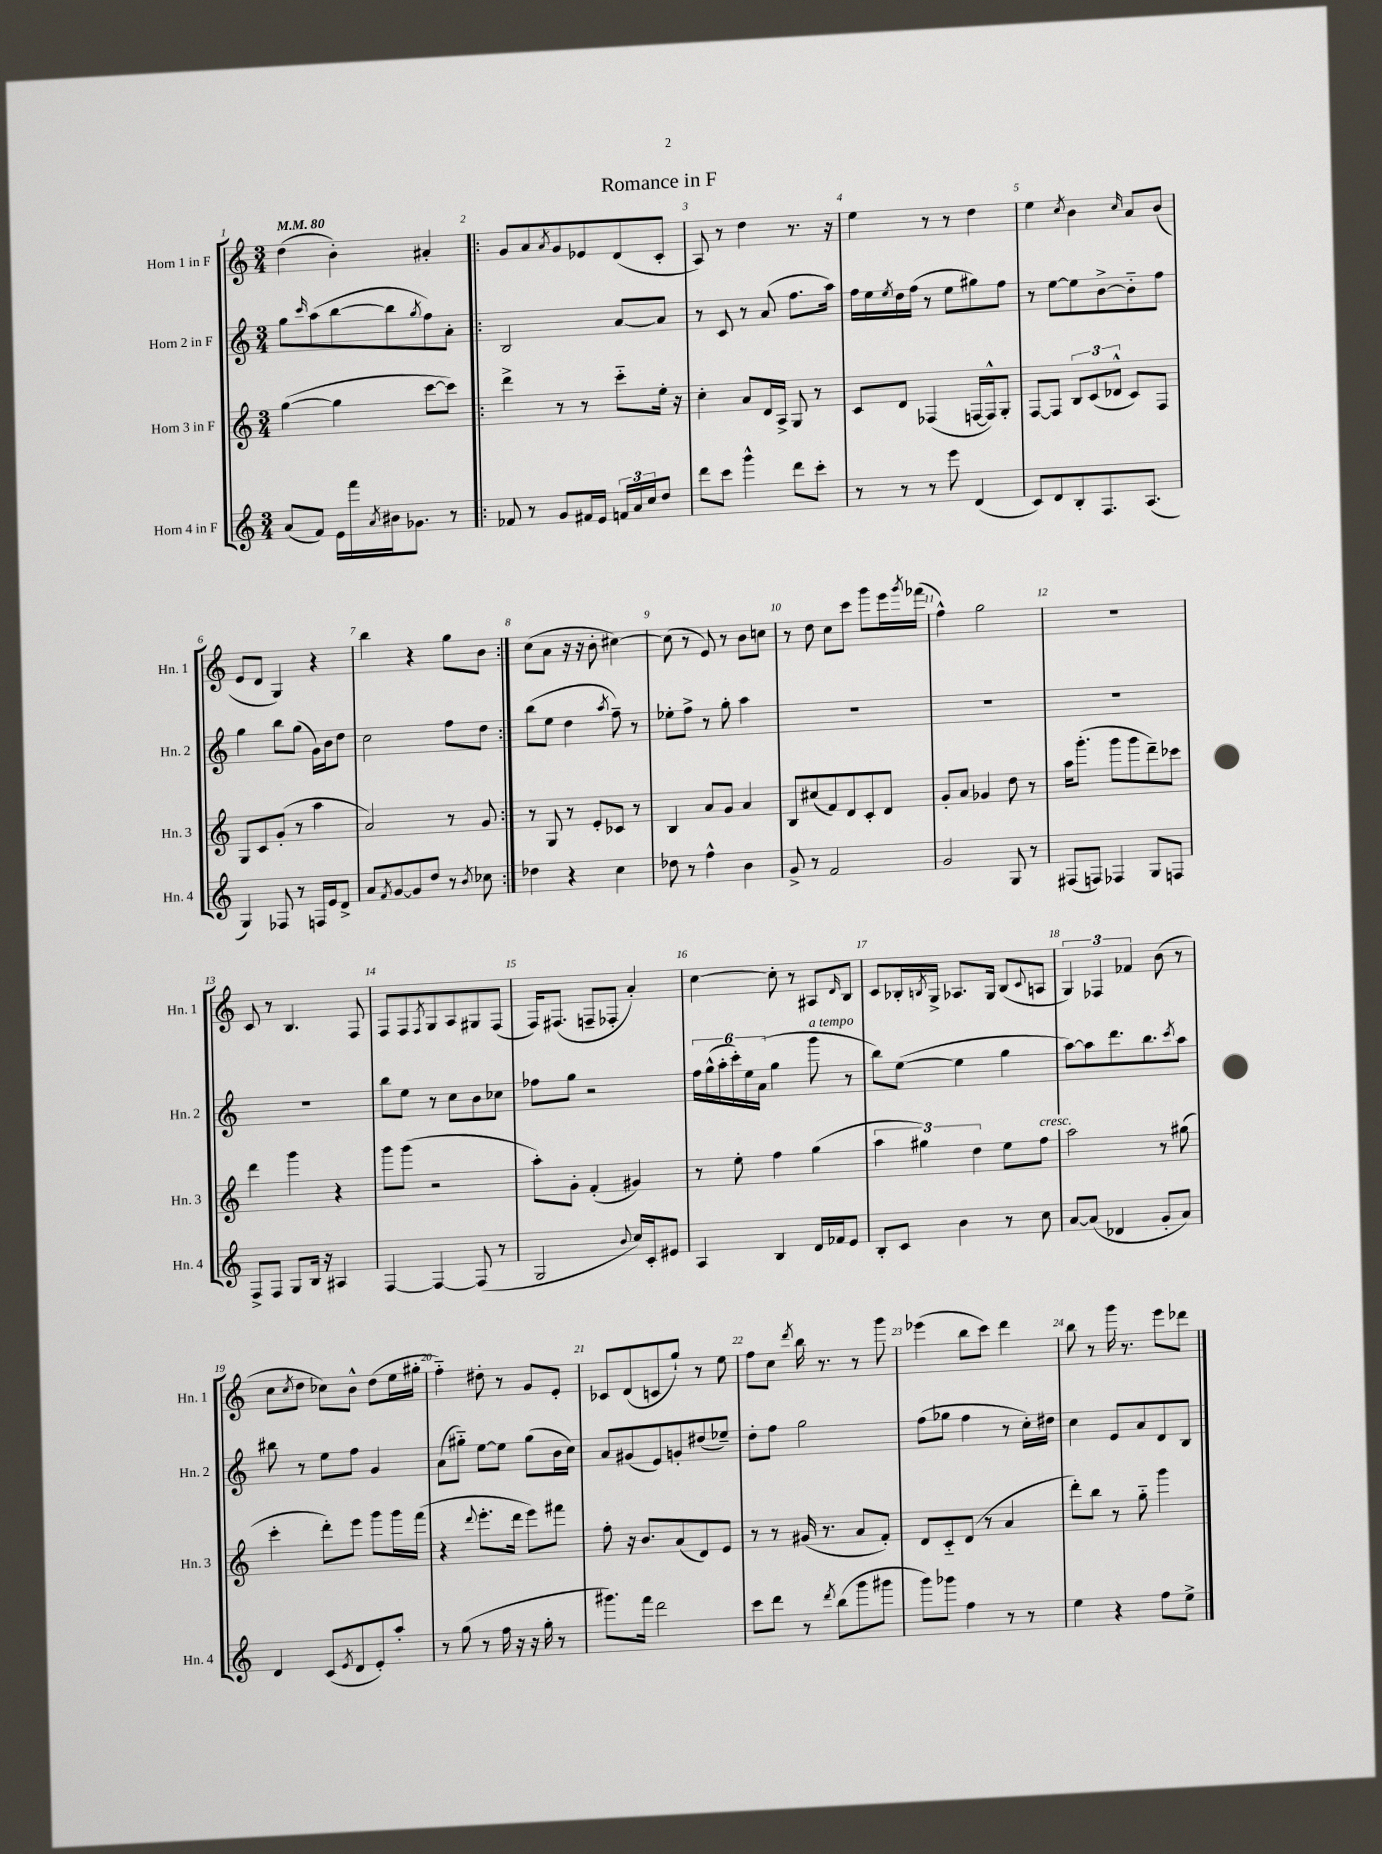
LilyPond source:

\header { title = "Romance in F" }
<<
\new StaffGroup <<
\new Staff = "s0" \with { instrumentName = "Horn 1 in F" shortInstrumentName = "Hn. 1" } {
    \clef treble \key c \major \numericTimeSignature \time 3/4 \tempo 4 = 80
    d''4( b'4-.) ais'4-. |
    \repeat volta 2 { g'8 a'8 \acciaccatura { a'8 } g'8 ees'8 d'8( c'8-. |
    a8) r8 d''4 r8. r16 |
    e''4 r8 r8 d''4 |
    e''4 \acciaccatura { c''8 } b'4 \grace { c''16 } a'8 b'8( |
    e'8 d'8 g4) r4 |
    b''4 r4 g''8 b'8 | }
    c''8( a'8 r16 r16 b'8-. cis''4~) |
    cis''8( r8 e'8) r8 b'8 c''8 |
    r8 d''8 c''8 c'''8 g'''8 e'''16 \acciaccatura { g'''8 } fes'''16( |
    f''4-^) g''2 |
    R2. |
    c'8 r8 b4. f8 |
    f8 f8 \acciaccatura { f8 } g8 a8 gis8 f8( |
    f16) fis8.( f8-- fes8-. a'4-.) |
    c''4~ c''8-. r8 ais8 \grace { d'16 } b8 |
    c'8 bes16-. \acciaccatura { b8 } g16-> aes8. g16 b8( \appoggiatura { c'8 } a8 |
    \tuplet 3/2 { g4) fes4 fes'4 } b'8( r8 |
    c''8 \acciaccatura { c''8 } d''8 ces''8) b'8-^ d''8( e''16 gis''16-. |
    f''4-_) dis''8-. r8 g'8 e'8-. |
    ces'8 d'8( c'8 g''8-!) r8 e''8 |
    f''8 c''8 \acciaccatura { d'''8 } b''16 r8. r8 g'''8 |
    ees'''4( b''8 c'''8) d'''4 |
    b''8 r8 g'''16 r8. e'''8 des'''8 \bar "|." |
}
\new Staff = "s1" \with { instrumentName = "Horn 2 in F" shortInstrumentName = "Hn. 2" } {
    \clef treble \key c \major \numericTimeSignature \time 3/4
    g''8 \grace { c'''16 } a''8( b''8~ b''8 \acciaccatura { g''8 } f''8) a'8-. |
    \repeat volta 2 { b2 a'8~ a'8 |
    r8 c'8 r8 a'8( f''8. a''16) |
    f''16 e''16 \acciaccatura { e''8 } d''16 f''16( r8 e''8 gis''8) f''8 |
    r8 e''8~ e''8 b'8~-> b'8-_ f''8 |
    g''4 b''8 g''8( g'16) b'16 d''8 |
    c''2 f''8 d''8 | }
    b''8( e''8 d''4 \acciaccatura { a''8 } f''8--) r8 |
    ees''8-. f''8-> r8 g''8-. a''4 |
    R2. |
    R2. |
    R2. |
    R2. |
    b''8 e''8 r8 c''8 b'8 ces''8 |
    fes''8 g''8 r2 |
    \tuplet 6/4 { f''16 g''16-^( a''16-. c'''16-.) e''16 a'16( } g''4 g'''8^\markup { \italic "a tempo" } r8 |
    b''8) e''8~( e''4 g''4 |
    a''8~) a''8 d'''8. b''8. \acciaccatura { c'''8 } a''8 |
    bis''8 r8 e''8 f''8 g'4 |
    a'8( gis''8-_) e''8~ e''8 gis''8( b'16 c''16) |
    a'8 gis'8( e'8) g'8-. dis''8( ees''8--) |
    d''8-. f''8 g''2 |
    f''8( ges''8 f''4 r8 c''16-.) dis''16 |
    c''4 e'8 a'8 d'8 b8 \bar "|." |
}
\new Staff = "s2" \with { instrumentName = "Horn 3 in F" shortInstrumentName = "Hn. 3" } {
    \clef treble \key c \major \numericTimeSignature \time 3/4
    g''4~( g''4 c'''8~ c'''8) |
    \repeat volta 2 { d'''4-> r8 r8 c'''8-_ e''16-. r16 |
    c''4-. a'8 d'16 a16-> g8 r8 |
    c'8 d'8 fes4( f16~ f16-^) g8-. |
    f8~ f8 \tuplet 3/2 { b8 c'8( des'8-^ } c'8) f8 |
    g8 c'8 g'8-.( r8 a''4 |
    a'2) r8 g'8 | }
    r8 g8 r8 e'8-. ces'8 r8 |
    b4 a'8 g'8 a'4 |
    b8 cis''8( f'8) d'8 c'8-. d'8 |
    g'8-. a'8 ges'4 d''8 r8 |
    a''16 g'''8.-.( g'''8 g'''8 d'''8--) ces'''8 |
    d'''4 g'''4 r4 |
    g'''8 g'''8( r2 |
    a''8-.) g'8-. f'4-.( gis'4) |
    r8 e''8-. f''4 g''4( |
    \tuplet 3/2 { a''4 gis''4) d''4 } e''8 f''8^\markup { \italic "cresc." } |
    a''2 r8 gis''8( |
    c'''4-. d'''8-.) e'''8 g'''8 g'''16 f'''16( |
    r4 \appoggiatura { d'''8 } e'''8.-. d'''16 e'''8) fis'''8 |
    f''8-. r16 b'8. a'8( d'8) e'8 |
    r8 r8 gis'16( r8. a'8 f'8-.) |
    d'8 c'8-_ d'8( r8 a'4 |
    d'''8-.) b''8 r8 g''8-_ g'''4 \bar "|." |
}
\new Staff = "s3" \with { instrumentName = "Horn 4 in F" shortInstrumentName = "Hn. 4" } {
    \clef treble \key c \major \numericTimeSignature \time 3/4
    a'8( f'8) e'16 f'''16 \acciaccatura { a'8 } bis'16 ges'8. r8 |
    \repeat volta 2 { fes'8 r8 g'8 fis'16 e'16 \tuplet 3/2 { f'16 a'16 c''16 } d''8 |
    d'''8 c'''8 g'''4-^ d'''8 c'''8-. |
    r8 r8 r8 e'''8 d'4( |
    c'8) d'8 b8-. f8. a8.( |
    g4) fes8 r8 f16 e'16 d'8-> |
    a'8 \acciaccatura { f'8 } g'8~ g'8 d''8 r8 \acciaccatura { b'8 } ces''8 | }
    des''4 r4 c''4 |
    des''8 r8 f''4-^ b'4 |
    g'8-> r8 f'2 |
    g'2 g8 r8 |
    fis8( f8) fes4 g8 f8 |
    f8-> f8 g8 b16 r16 ais4 |
    f4~ f4~ f8( r8 |
    g2 \appoggiatura { b'8 } c''16) c'16-. eis'8 |
    a4 b4 d'16 fes'16 e'8 |
    b8-. c'8 b'4 r8 c''8 |
    a'8~ a'8( des'4 g'8-. a'8) |
    d'4 c'8( \acciaccatura { e'8 } d'8 e'8-.) a''8-. |
    r8 g''8( r8 f''16 r16 r16 g''16-. r8 |
    gis'''8.) f'''16 d'''2 |
    c'''8 d'''8 r8 \acciaccatura { d'''8 } b''8( g'''8 gis'''8 |
    g'''8) ges'''8 f''4 r8 r8 |
    e''4 r4 f''8 e''8-> \bar "|." |
}
>>
>>
\layout { \context { \Score \override BarNumber.break-visibility = ##(#f #t #t) barNumberVisibility = #all-bar-numbers-visible } }
